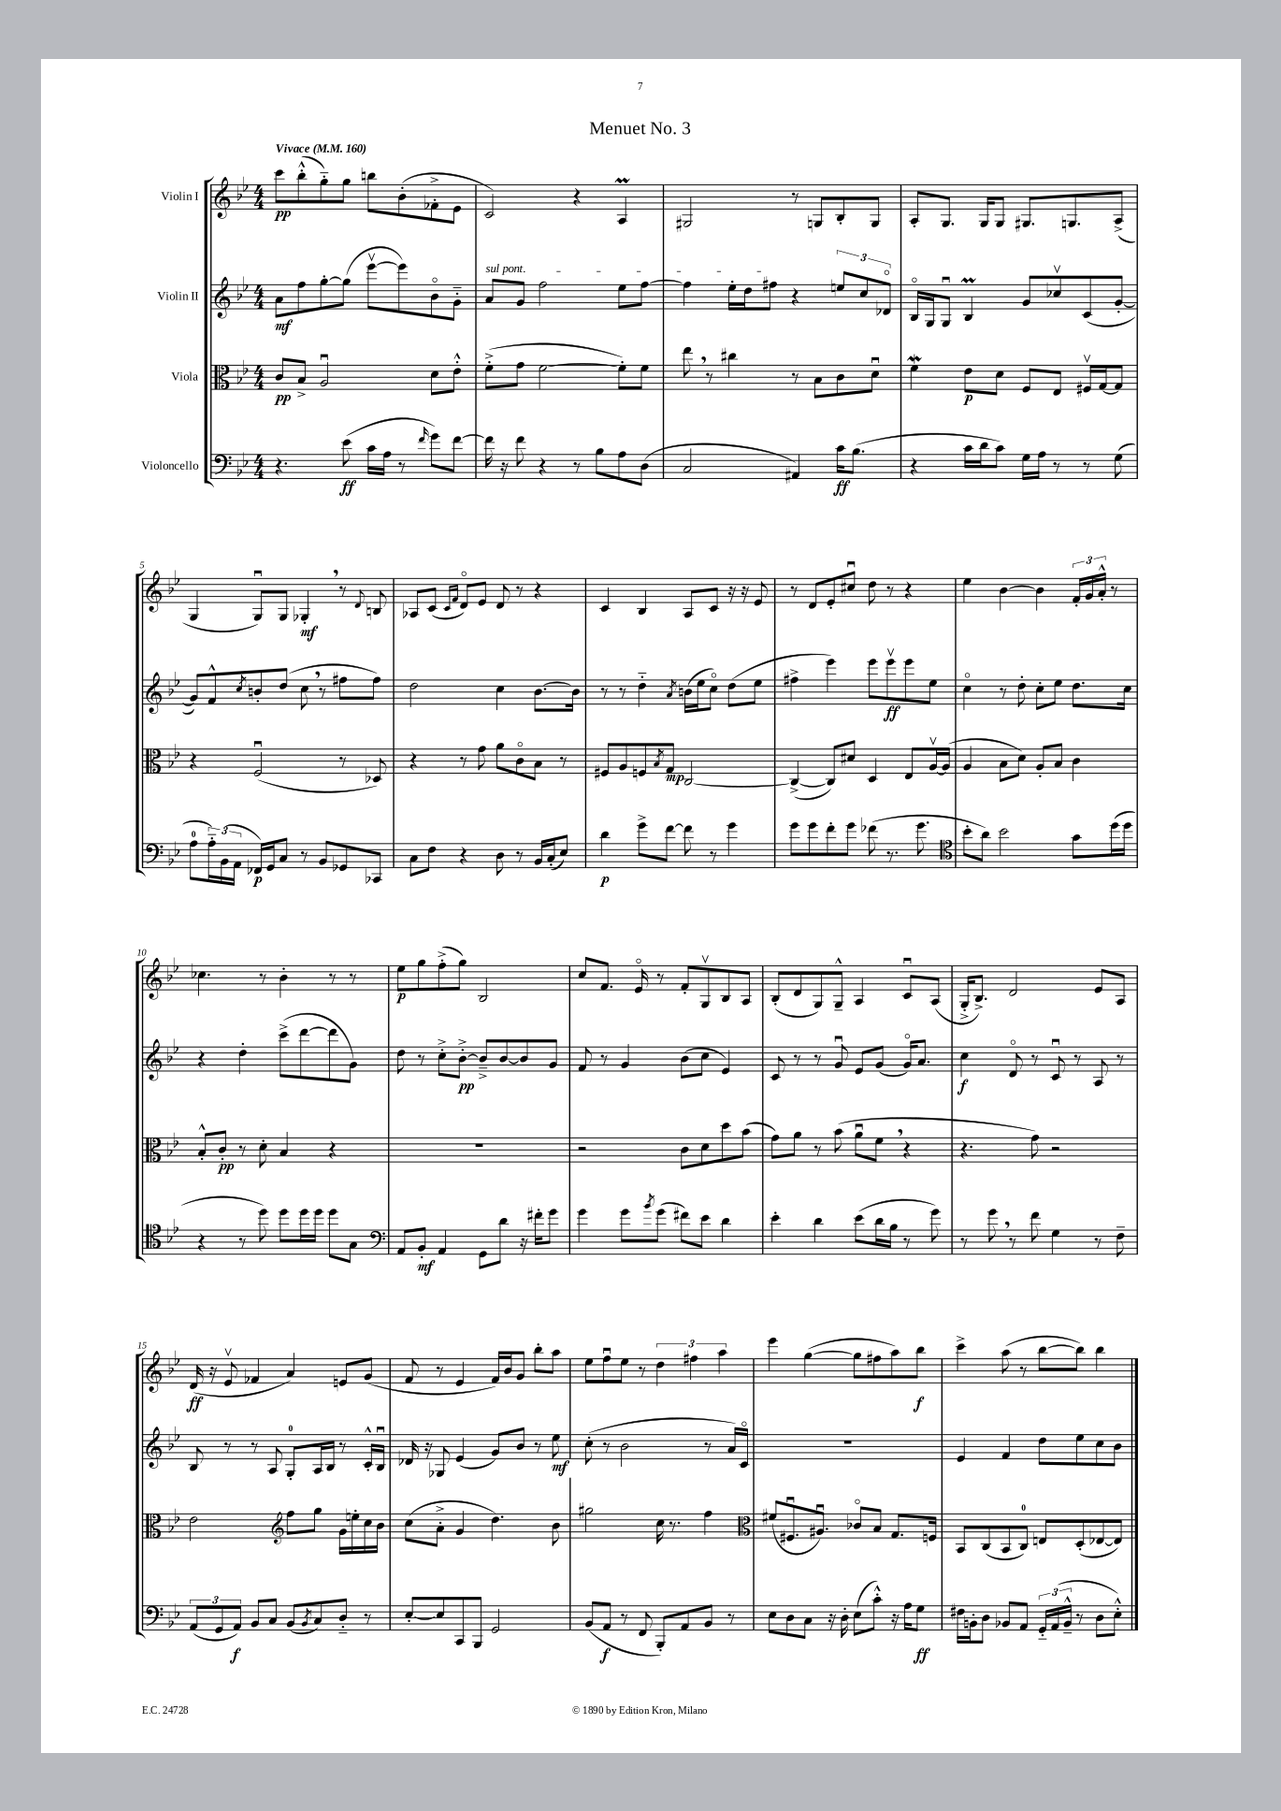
\header { title = "Menuet No. 3" }
<<
\new StaffGroup <<
\new Staff = "s0" \with { instrumentName = "Violin I" } {
    \clef treble \key bes \major \numericTimeSignature \time 4/4 \tempo "Vivace" 4 = 160
    c'''8\pp bes''8-.-^( g''8-_) g''8 b''8 bes'8-.( fes'8-.-> ees'8 |
    c'2) r4 a4\prall |
    gis2 r8 g8 bes8-. g8 |
    a8-. g8. g16 g8 gis8. g8. a8->( |
    g4 g8\downbow) g8 ges4-.\mf \breathe r8 \appoggiatura { d'8 } b8 |
    aes8 c'8( \grace { c'16 f'16 } d'8\flageolet) ees'8 d'8 r8 r4 |
    c'4 bes4 a8 c'8 r16 r16 ees'8 |
    r8 d'8 ees'8-. cis''8\downbow d''8 r8 r4 |
    ees''4 bes'4~ bes'4 \tuplet 3/2 { f'16-. g'16 a'16-.-^ } r8 |
    ces''4. r8 bes'4-. r8 r8 |
    ees''8\p g''8 f''8-.->( g''8) bes2 |
    c''8 f'8. ees'16\flageolet r8 f'8-. g8\upbow bes8 a8 |
    bes8-.( d'8 g8) g8---^ a4 c'8\downbow a8( |
    g16-.-> bes8.->) d'2 ees'8 a8 |
    d'16\ff( r16 ees'8\upbow fes'4 a'4) e'8 g'8( |
    f'8 r8 ees'4 f'16) bes'16 g'8 bes''8-. a''8 |
    ees''8 f''8\downbow ees''8 r8 \tuplet 3/2 { d''4 fis''4 a''4 } |
    ees'''4 g''4~( g''8 fis''8 a''8) bes''8\f |
    c'''4-> a''8( r8 bes''8~ bes''8) bes''4 \bar "|." |
}
\new Staff = "s1" \with { instrumentName = "Violin II" } {
    \clef treble \key bes \major \numericTimeSignature \time 4/4
    a'8\mf f''8 g''8~-. g''8( ees'''8~\upbow ees'''8) bes'8\flageolet g'8-_ |
    \once \override TextSpanner.bound-details.left.text = \markup { \italic "sul pont." } a'8\startTextSpan g'8 f''2 ees''8 f''8~ |
    f''4 ees''16-. d''16 fis''8\stopTextSpan r4 \tuplet 3/2 { e''8 c''8 des'8\flageolet } |
    bes16\flageolet g16 g8\downbow bes4\prall g'8 ces''8\upbow c'8( g'8~-. |
    g'8) f'8-^ \acciaccatura { c''8 } b'8-. d''8( c''8 \breathe r8 fis''8 fis''8) |
    d''2 c''4 bes'8.~ bes'16 |
    r8 r8 d''4-_ \acciaccatura { a'8 } b'16( ees''16 c''8\flageolet) d''8( ees''8 |
    fis''4-> ees'''4) ees'''8 ees'''8\upbow\ff ees'''8 ees''8 |
    c''4\flageolet r8 d''8-. c''8-. ees''8 d''8. c''16 |
    r4 d''4-. c'''8->( d'''8~ d'''8 g'8) |
    d''8 r8 c''8-.-> bes'8~-.->\pp bes'8---> bes'8~ bes'8 g'8 |
    f'8 r8 g'4 bes'8( c''8 ees'4) |
    c'8 r8 r8 g'8\downbow ees'8 g'8( g'16\flageolet) a'8. |
    c''4\f d'8\flageolet r8 c'8\downbow r8 a8 r8 |
    bes8 r8 r8 a8 g8-0-. a16 bes16 r8 c'16-.-^ bes16\downbow |
    des'16 r16 ges8 ees'4( g'8) bes'8 r8 ees''8\mf |
    c''8-.( r8 bes'2 r8 a'16) c'16\flageolet |
    R1 |
    ees'4 f'4 d''8 ees''8 c''8 bes'8 \bar "|." |
}
\new Staff = "s2" \with { instrumentName = "Viola" } {
    \clef alto \key bes \major \numericTimeSignature \time 4/4
    c'8\pp bes8-> a2\downbow d'8 ees'8-.-^ |
    f'8-.->( g'8 f'2~ f'8-.) f'8 |
    ees''8 \breathe r8 cis''4 r8 bes8 c'8 d'8\downbow |
    f'4\mordent ees'8\p d'8 f8 ees8 fis16\upbow g16~ g8 |
    r4 f2\downbow( r8 des8) |
    r4 r8 g'8 a'8 c'8\flageolet bes8 r8 |
    fis8 a8 f8 \acciaccatura { bes8 } g8\mp c2~ |
    c4~->( c8) dis'8 d4 ees8 a16~\upbow a16( |
    a4 bes8 d'8) a8-. bes8 c'4 |
    bes8-.-^ c'8-.\pp r8 d'8-. bes4 r4 |
    R1 |
    r2 c'8 d'8 d''8 bes'8( |
    g'8) a'8 r8 bes'8( a'8\downbow f'8 \breathe r4 |
    r4. g'8) r2 |
    ees'2 \clef treble f''8 g''8 g'16 e''16-. c''16 bes'16 |
    c''8( a'8-.-> g'4 d''4.) bes'8 |
    gis''2 c''16 r8. f''4 |
    \clef alto fis'8( fis8.\downbow ais8.\downbow) ces'8\flageolet bes8 g8. f16 |
    bes,8 c8( bes,8 c8-0) e8 d8-.( ees8~ ees8) \bar "|." |
}
\new Staff = "s3" \with { instrumentName = "Violoncello" } {
    \clef bass \key bes \major \numericTimeSignature \time 4/4
    r4. ees'8\ff( c'16 a16 r8 \grace { f'16 } g'8) f'8~ |
    f'16 r16 f'8 r4 r8 bes8 a8 d8( |
    c2 ais,4) c'16\ff bes8.( |
    r4 c'16 d'16 c'8) g16 a16 r8 r8 g8( |
    a8-0 \tuplet 3/2 { a16-_) bes,16( a,16 } fes,16\p) g,16 c8 r8 bes,8 ges,8 ces,8 |
    c8 f8 r4 d8 r8 bes,16 c16-.( ees8) |
    d'4\p g'8-> f'8~ f'8 r8 g'4 |
    g'8 g'8 f'8-. g'8 fes'8( r8. g'8. |
    \clef tenor bes'8-. a'8) bes'2 g'8 d''16( d''16 |
    r4 r8 d''8) d''8 d''16 d''16 d''8 g8 |
    \clef bass a,8 bes,8-.\mf a,4 g,8 d'8 r16 fis'16-. g'8 |
    g'4 g'8 \acciaccatura { bes'8 } g'8( fis'8) ees'8 d'4 |
    ees'4-. d'4 ees'8( d'16 bes16 r8 g'8) |
    r8 g'8 \breathe r8 f'8 g4 r8 f8-- |
    \tuplet 3/2 { a,8( g,8 a,8\f) } bes,8 c8 bes,8( \acciaccatura { bes,8 } c8) d8-_ r8 |
    ees8~-. ees8 c,8 bes,,8 g,2 |
    bes,8( a,8\f r8 f,8 bes,,8-.) a,8 bes,8 r8 |
    ees8 d8 c8 r16 d16-. ees8( c'8-.-^) r16 a16 g8\ff |
    fis16 b,16-. d8 bes,8 a,8 \tuplet 3/2 { g,16-_ a,16( bes,16---^ } r8 d8 ees8-.-^) \bar "|." |
}
>>
>>
